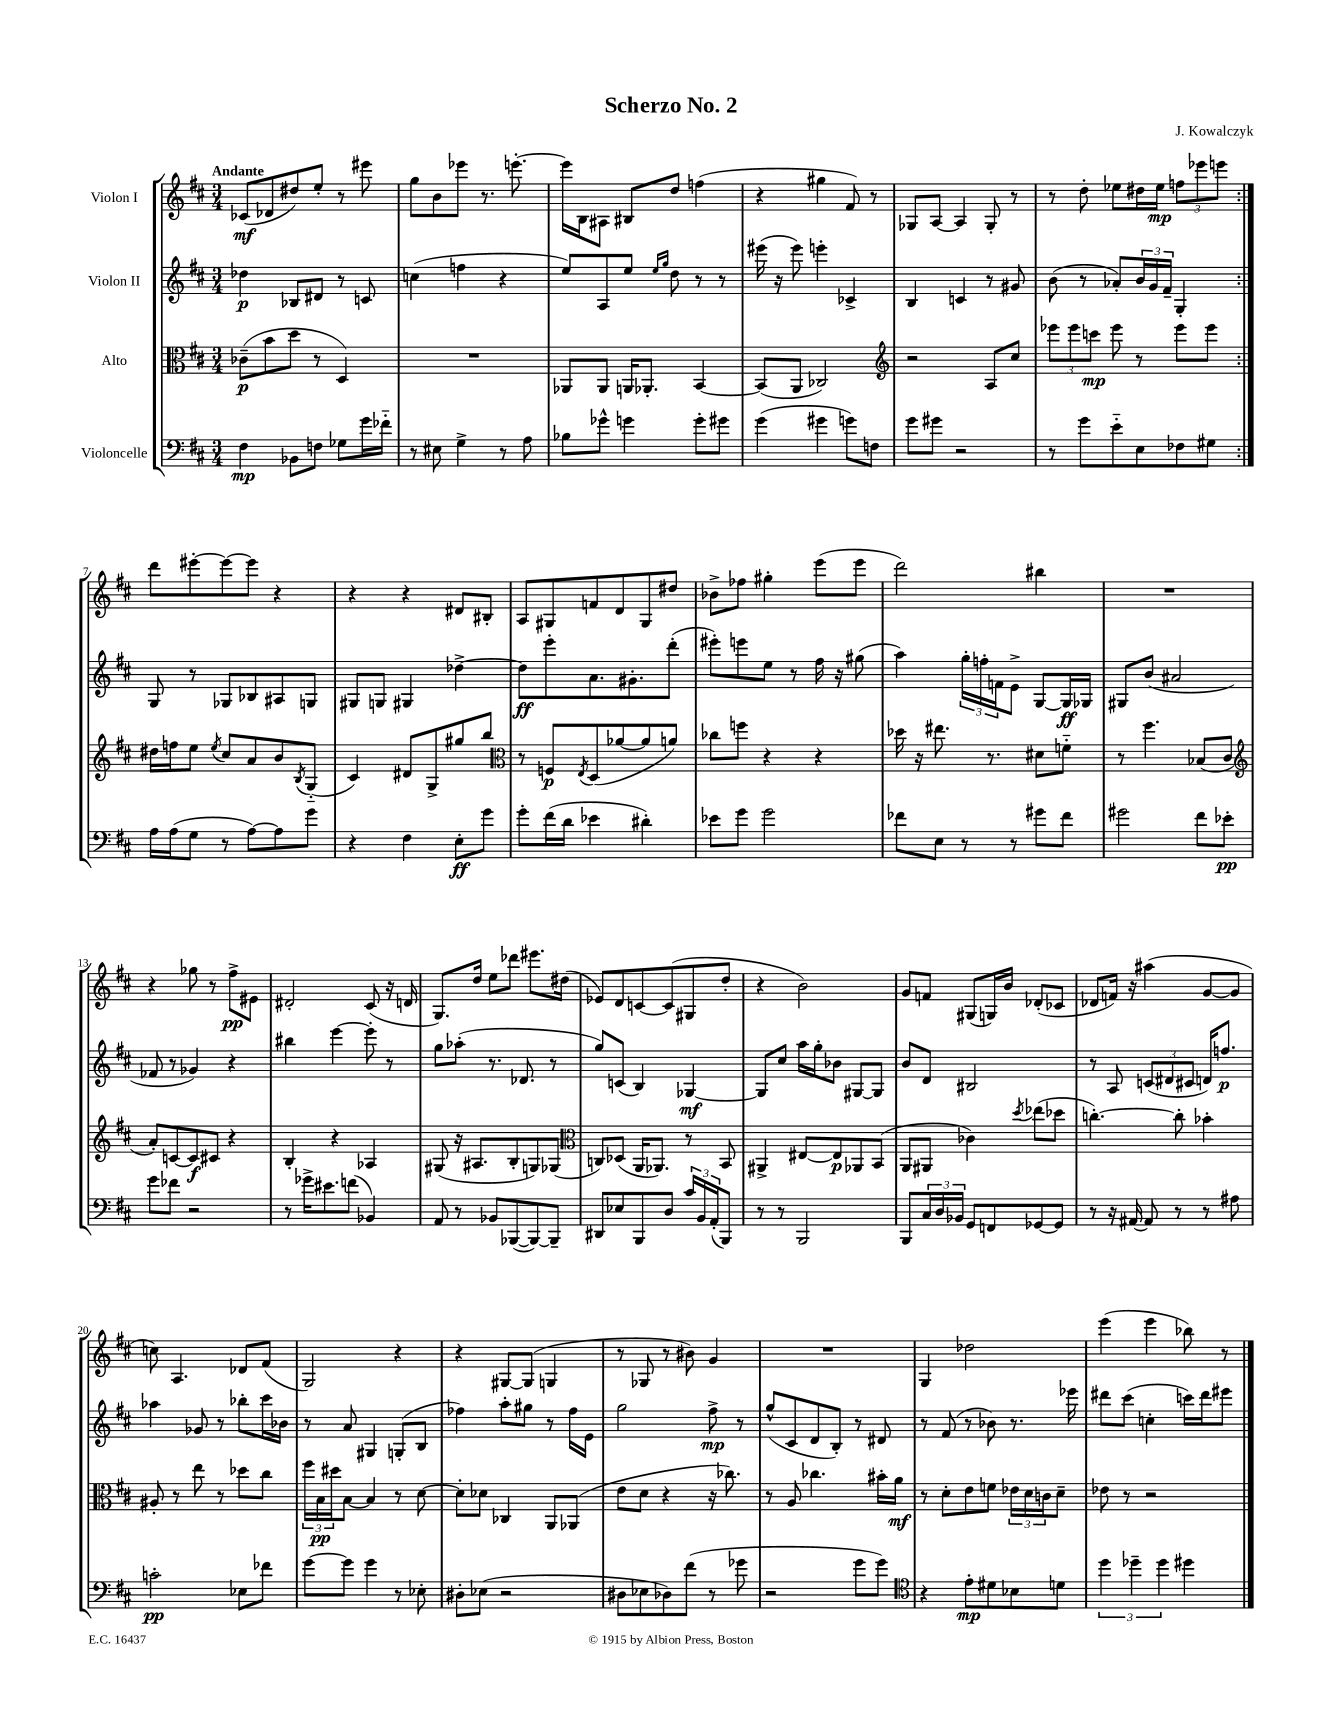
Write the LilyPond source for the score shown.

\header { title = "Scherzo No. 2" composer = "J. Kowalczyk" }
<<
\new StaffGroup <<
\new Staff = "s0" \with { instrumentName = "Violon I" } {
    \clef treble \key d \major \numericTimeSignature \time 3/4 \tempo "Andante"
    \repeat volta 2 { ces'8\mf( des'8 dis''8) e''8-. r8 eis'''8 |
    g''8 b'8 ees'''8 r8. e'''8.~-. |
    e'''16 b16 ais8 bis8 d''8 f''4( |
    r4 gis''4 fis'8) r8 |
    ges8 a8~ a4 ges8-. r8 |
    r8 d''8-. ees''8 dis''16 ees''16\mp \tuplet 3/2 { f''8 ees'''8 e'''8 } | }
    d'''8 eis'''8~-. eis'''8~ eis'''8 r4 |
    r4 r4 dis'8 bis8-. |
    a8 gis8 f'8 d'8 gis8 dis''8 |
    bes'8-> fes''8 gis''4-. e'''8( e'''8 |
    d'''2) bis''4 |
    R2. |
    r4 ges''8 r8 fis''8->\pp eis'8 |
    dis'2-. cis'8( r16 d'16 |
    g8.) d''16 e''8 des'''8 eis'''8. dis''16( |
    ees'8) d'8 c'8~ c'8( gis8 d''8-. |
    r4 b'2) |
    g'8 f'8 gis8( g16) b'16 des'8-.( ces'8 |
    des'8 f'16) r16 ais''4( g'8~ g'8 |
    c''8) a4. des'8 fis'8( |
    g2) r4 |
    r4 gis8~ gis8( g4 |
    r8 ges8 r8 bis'8) g'4 |
    R2. |
    g4 des''2 |
    e'''4( e'''4 bes''8) r8 \bar "|." |
}
\new Staff = "s1" \with { instrumentName = "Violon II" } {
    \clef treble \key d \major \numericTimeSignature \time 3/4
    \repeat volta 2 { des''4\p bes8 dis'8 r8 c'8 |
    c''4( f''4 r4 |
    e''8) a8 e''8 \grace { e''16 g''16 } d''8 r8 r8 |
    eis'''16( r16 eis'''8) e'''4-. ces'4-> |
    b4 c'4 r8 gis'8 |
    b'8( r8 aes'8-.) \tuplet 3/2 { b'16 g'16 fis'16-- } g4-. | }
    g8 r8 ges8 bes8 ais8 g8 |
    gis8 g8 gis4 des''4~-> |
    des''8\ff e'''8-. a'8. gis'8.-. d'''8-.( |
    eis'''8-.) e'''8 e''8 r8 fis''16 r16 gis''8( |
    a''4) \tuplet 3/2 { g''16-. f''16-. f'16 } e'8-> g8~ g16\ff ges16 |
    gis8 b'8( ais'2 |
    fes'8 r8 ges'4) r4 |
    bis''4 e'''4~ e'''8-. r8 |
    g''8 aes''8-.( r8. des'8. r8 |
    g''8) c'8( b4) ges4~\mf |
    ges8 cis''8 a''16 g''16-. bes'8 gis8~ gis8 |
    b'8 d'8 bis2 |
    r8 a8 \tuplet 3/2 { c'8( dis'8 cis'8 } d'16) f''8.\p |
    aes''4 ges'8 r8 bes''8-. cis'''16 bes'16 |
    r8 a'8 gis4 g8-.( b8 |
    fes''4) a''8-. gis''8 r8 fes''16 e'16 |
    g''2 fis''8->\mp r8 |
    g''8-^( cis'8 d'8 b8-.) r8 dis'8 |
    r8 fis'8( r8 bes'8) r8. ees'''16 |
    dis'''8 cis'''8( c''4-. c'''16) dis'''16 eis'''8 \bar "|." |
}
\new Staff = "s2" \with { instrumentName = "Alto" } {
    \clef alto \key d \major \numericTimeSignature \time 3/4
    \repeat volta 2 { ces'8--\p( b'8 d''8 r8 d4) |
    R2. |
    aes,8 aes,8 a,16 aes,8.-. b,4~ |
    b,8( a,8 ces2) |
    \clef treble r2 a8 cis''8 |
    \tuplet 3/2 { ees'''8 ees'''8 c'''8\mp } ees'''8 r8 ees'''8 ees'''8 | }
    dis''16 f''16 e''8 \acciaccatura { e''8 } cis''8 a'8 b'8 \acciaccatura { b8 } g8-_( |
    cis'4) dis'8 g8-> gis''8 b''8 |
    \clef alto r8 f8\p \acciaccatura { e8 } d8( aes'8~ aes'8 a'8) |
    ces''8 f''8 r4 r4 |
    des''16 r16 eis''8. r8. dis'8 f'8-_ |
    r8 fis''4. bes8( cis'8 |
    \clef treble a'8-.) c'8~ c'8\f cis'8 r4 |
    b4-. r4 aes4 |
    gis8( r16 ais8. b8-. g8) ges8( |
    \clef alto c8) des8( a,16 aes,8.) r8 b,8 |
    ais,4-> eis8~ eis8\p aes,8 b,8( |
    a,8 ais,8 ces'4) \acciaccatura { d''8 } ees''8( des''8 |
    c''4.~-.) c''8-. bes'4-. |
    ais8-. r8 e''8 r8 des''8 cis''8 |
    \tuplet 3/2 { fis''16 b16\pp dis''16 } b8~ b4 r8 d'8~ |
    d'8-. des'8 ces4 a,8 aes,8( |
    e'8 d'8 r4 r16 ces''8.) |
    r8 a8 ces''4. bis'16-. a'16\mf |
    r8 d'8-. e'8 f'8 \tuplet 3/2 { ees'16 d'16 c'16 } d'8-- |
    ees'8 r8 r2 \bar "|." |
}
\new Staff = "s3" \with { instrumentName = "Violoncelle" } {
    \clef bass \key d \major \numericTimeSignature \time 3/4
    \repeat volta 2 { fis4\mp bes,8 f8 ges8 g'16 fes'16-_ |
    r8 eis8 g4-> r8 a8 |
    bes8 ges'8-^ g'4 g'8-. gis'8 |
    g'4( gis'4 g'8) f8 |
    g'8 gis'8 r2 |
    r8 g'8 e'8-_ e8 fes8 gis8 | }
    a16 a16( g8 r8 a8~) a8 g'8 |
    r4 fis4 e8-.\ff g'8 |
    g'8-. fis'16( d'16 ees'4 dis'4-.) |
    ees'8 g'8 g'2 |
    fes'8 e8 r8 r8 gis'8 fes'8 |
    gis'2 fis'8 ees'8-.\pp |
    g'8 fes'8 r2 |
    r8 ges'16-> eis'8. f'8( bes,4) |
    a,8 r8 bes,8 bes,,8~( bes,,8~) bes,,8-- |
    dis,8 ees8 b,,8 d8 \tuplet 3/2 { cis'16 b,16 a,16-.( } b,,8) |
    r8 r8 b,,2 |
    b,,8 \tuplet 3/2 { cis16 d16 bes,16 } g,8 f,8 ges,8~ ges,8 |
    r8 r16 ais,16~ ais,8 r8 r8 ais8 |
    c'2-.\pp ees8 fes'8 |
    g'8~ g'8 g'4 r8 ees8-. |
    dis8-. ees8( r2 |
    dis8 ees8 des8) fis'8( r8 ges'8 |
    r2 g'8 g'8) |
    \clef tenor r4 e'8-.\mp dis'8 bes8 d'8 |
    \tuplet 3/2 { d''4 des''4-- des''4 } dis''4 \bar "|." |
}
>>
>>
